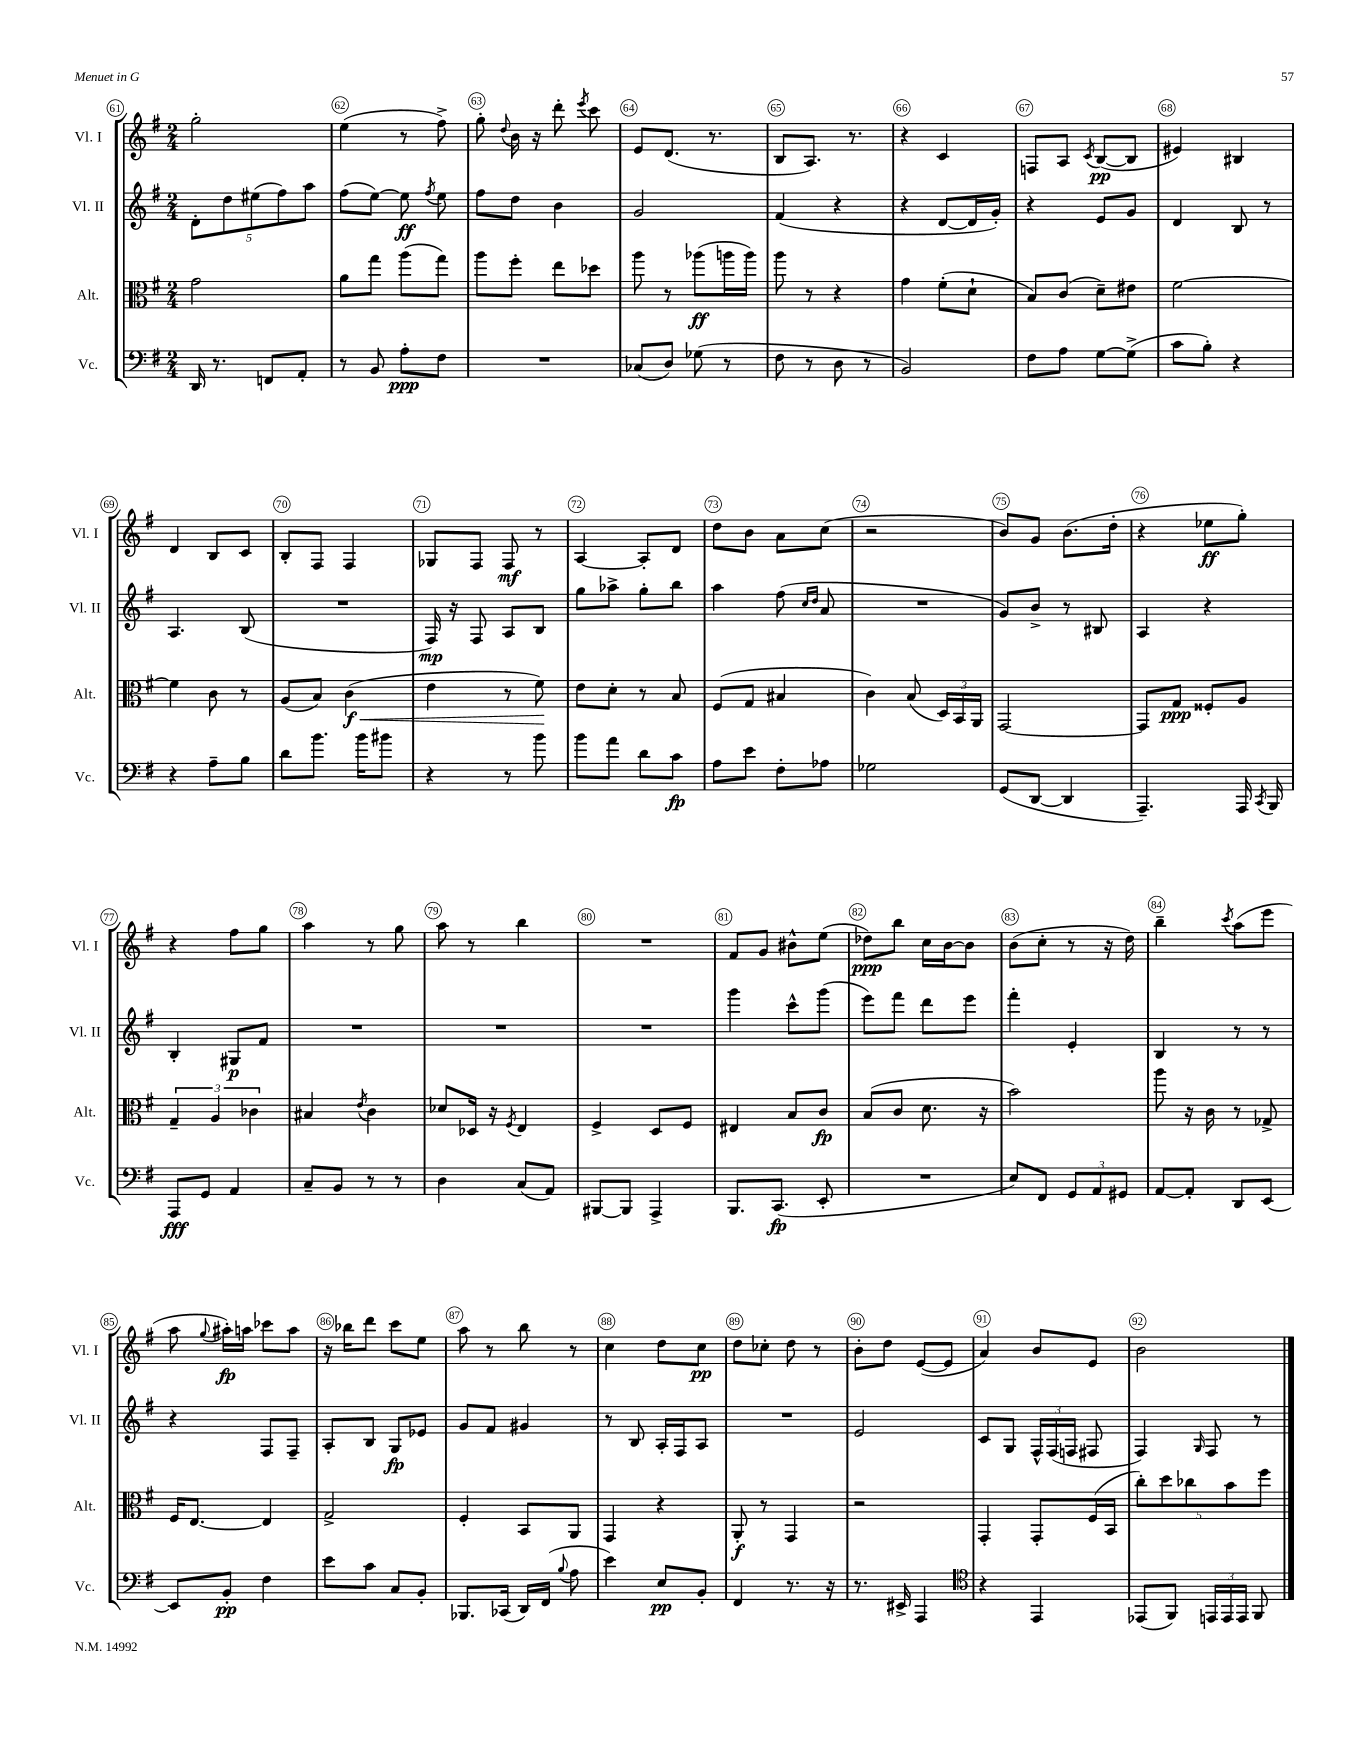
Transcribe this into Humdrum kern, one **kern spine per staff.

**kern	**kern	**kern	**kern
*staff4	*staff3	*staff2	*staff1
*clefF4	*clefC3	*clefG2	*clefG2
*k[f#]	*k[f#]	*k[f#]	*k[f#]
*M2/4	*M2/4	*M2/4	*M2/4
16DD	2g	10d'	2gg'
8.r	.	.	.
.	.	10dd	.
.	.	(10ee#	.
8FF	.	.	.
.	.	10ff#)	.
8AA'	.	.	.
.	.	10aa	.
=	=	=	=
8r	8a	(8ff#	(4ee
8BB	8gg	[8ee)	.
8A'	(8aa	8ee]	8r
.	.	8qff#	.
8F#	8gg)	8ee	8ff#^)
=	=	=	=
2r	8aa	8ff#	8gg'
.	.	.	8qqdd
.	8ff#'	8dd	16b
.	.	.	16r
.	8ee	4b	8ddd'
.	.	.	8qeee
.	8dd-	.	8ccc
=	=	=	=
(8C-	8aa	2g	8e
8D)	8r	.	(8.d
(8G-	(8aa-	.	.
.	.	.	8.r
8r	16aa	.	.
.	16aa)	.	.
=	=	=	=
8F#	8aa	(4f#	8B
8r	8r	.	8.A)
8D	4r	4r	.
.	.	.	8.r
8r	.	.	.
=	=	=	=
2BB)	4g	4r	4r
.	(8f#'	[8d	4c
.	8d`	16d]	.
.	.	16g')	.
=	=	=	=
8F#	8B)	4r	8F
8A	(8c	.	8A
.	.	.	8qc
[8G	8d~)	8e	([8B
(8G^]	8e#	8g	8B]
=	=	=	=
8c	[2f#	4d	4e#)
8B')	.	.	.
4r	.	8B	4B#
.	.	8r	.
=	=	=	=
4r	4f#]	4.A	4d
8A~	8c	.	8B
8B	8r	(8B	8c
=	=	=	=
8d	(8A	2r	8B'
8.b	8B)	.	8F#
.	(4c	.	4F#
16b	.	.	.
8b#	.	.	.
=	=	=	=
4r	4e	16F#)	8G-
.	.	16r	.
.	.	8F#	8F#
8r	8r	8A	8F#
8b	8f#)	8B	8r
=	=	=	=
8b	8e	8gg	[4A
8a	8d'	8aa-^	.
8d	8r	8gg'	8A']
8c	8B	8bb	8d
=	=	=	=
8A	(8F#	4aa	8dd
8e	8G	.	8b
8F#'	4B#	(8ff#	8a
.	.	16qqcc	.
.	.	16qqdd	.
8A-	.	8a	(8cc
=	=	=	=
2G-	4c)	2r	2r
.	(8B	.	.
.	24D)	.	.
.	24BB	.	.
.	24AA	.	.
=	=	=	=
(8GG	[2GG	8g)	8b)
[8DD	.	8b^	8g
4DD]	.	8r	(8.b
.	.	8B#	.
.	.	.	16dd'
=	=	=	=
4.AAA~)	8GG]	4A	4r
.	8G	.	.
.	8F##'	4r	8ee-
16AAA	8A	.	8gg')
8qCC	.	.	.
16BBB	.	.	.
=	=	=	=
8AAA	6G~	4B'	4r
8GG	.	.	.
.	6A	.	.
4AA	.	8G#	8ff#
.	6c-	.	.
.	.	8f#	8gg
=	=	=	=
8C~	4B#	2r	4aa
8BB	.	.	.
.	8qe	.	.
8r	4c	.	8r
8r	.	.	8gg
=	=	=	=
4D	8d-	2r	8aa
.	16D-	.	8r
.	16r	.	.
.	8qF#	.	.
(8C	4E	.	4bb
8AA)	.	.	.
=	=	=	=
[8BBB#	4F#^	2r	2r
8BBB#]	.	.	.
4AAA^	8D	.	.
.	8F#	.	.
=	=	=	=
8.BBB	4E#	4ggg	8f#
.	.	.	8g
(8.CC	.	.	.
.	8B	8ccc^^	8b#^^
8EE'	8c	(8ggg	(8ee
=	=	=	=
2r	(8B	8eee)	8dd-)
.	8c	8fff#	8bb
.	8.d	8ddd	16cc
.	.	.	[16b
.	.	8eee	8b]
.	16r	.	.
=	=	=	=
8E)	2b)	4fff#'	(8b
8FF#	.	.	8cc'
12GG	.	4e'	8r
12AA	.	.	.
.	.	.	16r
12GG#	.	.	.
.	.	.	16dd)
=	=	=	=
[8AA	8aa	4B	4bb~
8AA']	16r	.	.
.	16c	.	.
.	.	.	8qccc
8DD	8r	8r	(8aa
[8EE	8G-^	8r	8eee
=	=	=	=
8EE]	16F#	4r	8aa
.	[8.E	.	.
.	.	.	8qqgg
8BB'	.	.	16aa#')
.	.	.	16aa
4F#	4E]	8F#	8ccc-
.	.	8F#~	8aa
=	=	=	=
8e	2G^	8A'	16r
.	.	.	16bb-
8c	.	8B	8ddd
8C	.	8G	8ccc
8BB'	.	8e-	8ee
=	=	=	=
8.BBB-	4F#'	8g	8aa
.	.	8f#	8r
(16CC-	.	.	.
16DD)	8BB	4g#	8bb
(16FF#	.	.	.
8qqB	.	.	.
8A	8AA	.	8r
=	=	=	=
4e)	4GG	8r	4cc
.	.	8B	.
8E	4r	16A'	8dd
.	.	16F#	.
8BB'	.	8A	8cc
=	=	=	=
4FF#	8AA'	2r	8dd
.	8r	.	8cc-'
8.r	4GG	.	8dd
.	.	.	8r
16r	.	.	.
=	=	=	=
8.r	2r	2e	8b'
.	.	.	8dd
16EE#^	.	.	.
4AAA	.	.	([8e
.	.	.	8e]
=	=	=	=
*clefC4	*	*	*
4r	4GG'	8c	4a)
.	.	8G	.
4EE	8GG'	24F#^^	8b
.	.	(24F#	.
.	.	24F	.
.	(16F#	8F#	8e
.	16BB	.	.
=	=	=	=
(8EE-	10cc')	4F#)	2b
.	10dd	.	.
8FF#)	.	.	.
.	10cc-	.	.
.	.	16qqG	.
24EE	.	8F#	.
24EE	.	.	.
.	10b	.	.
24EE	.	.	.
8FF#	.	8r	.
.	10ff#	.	.
==	==	==	==
*-	*-	*-	*-
